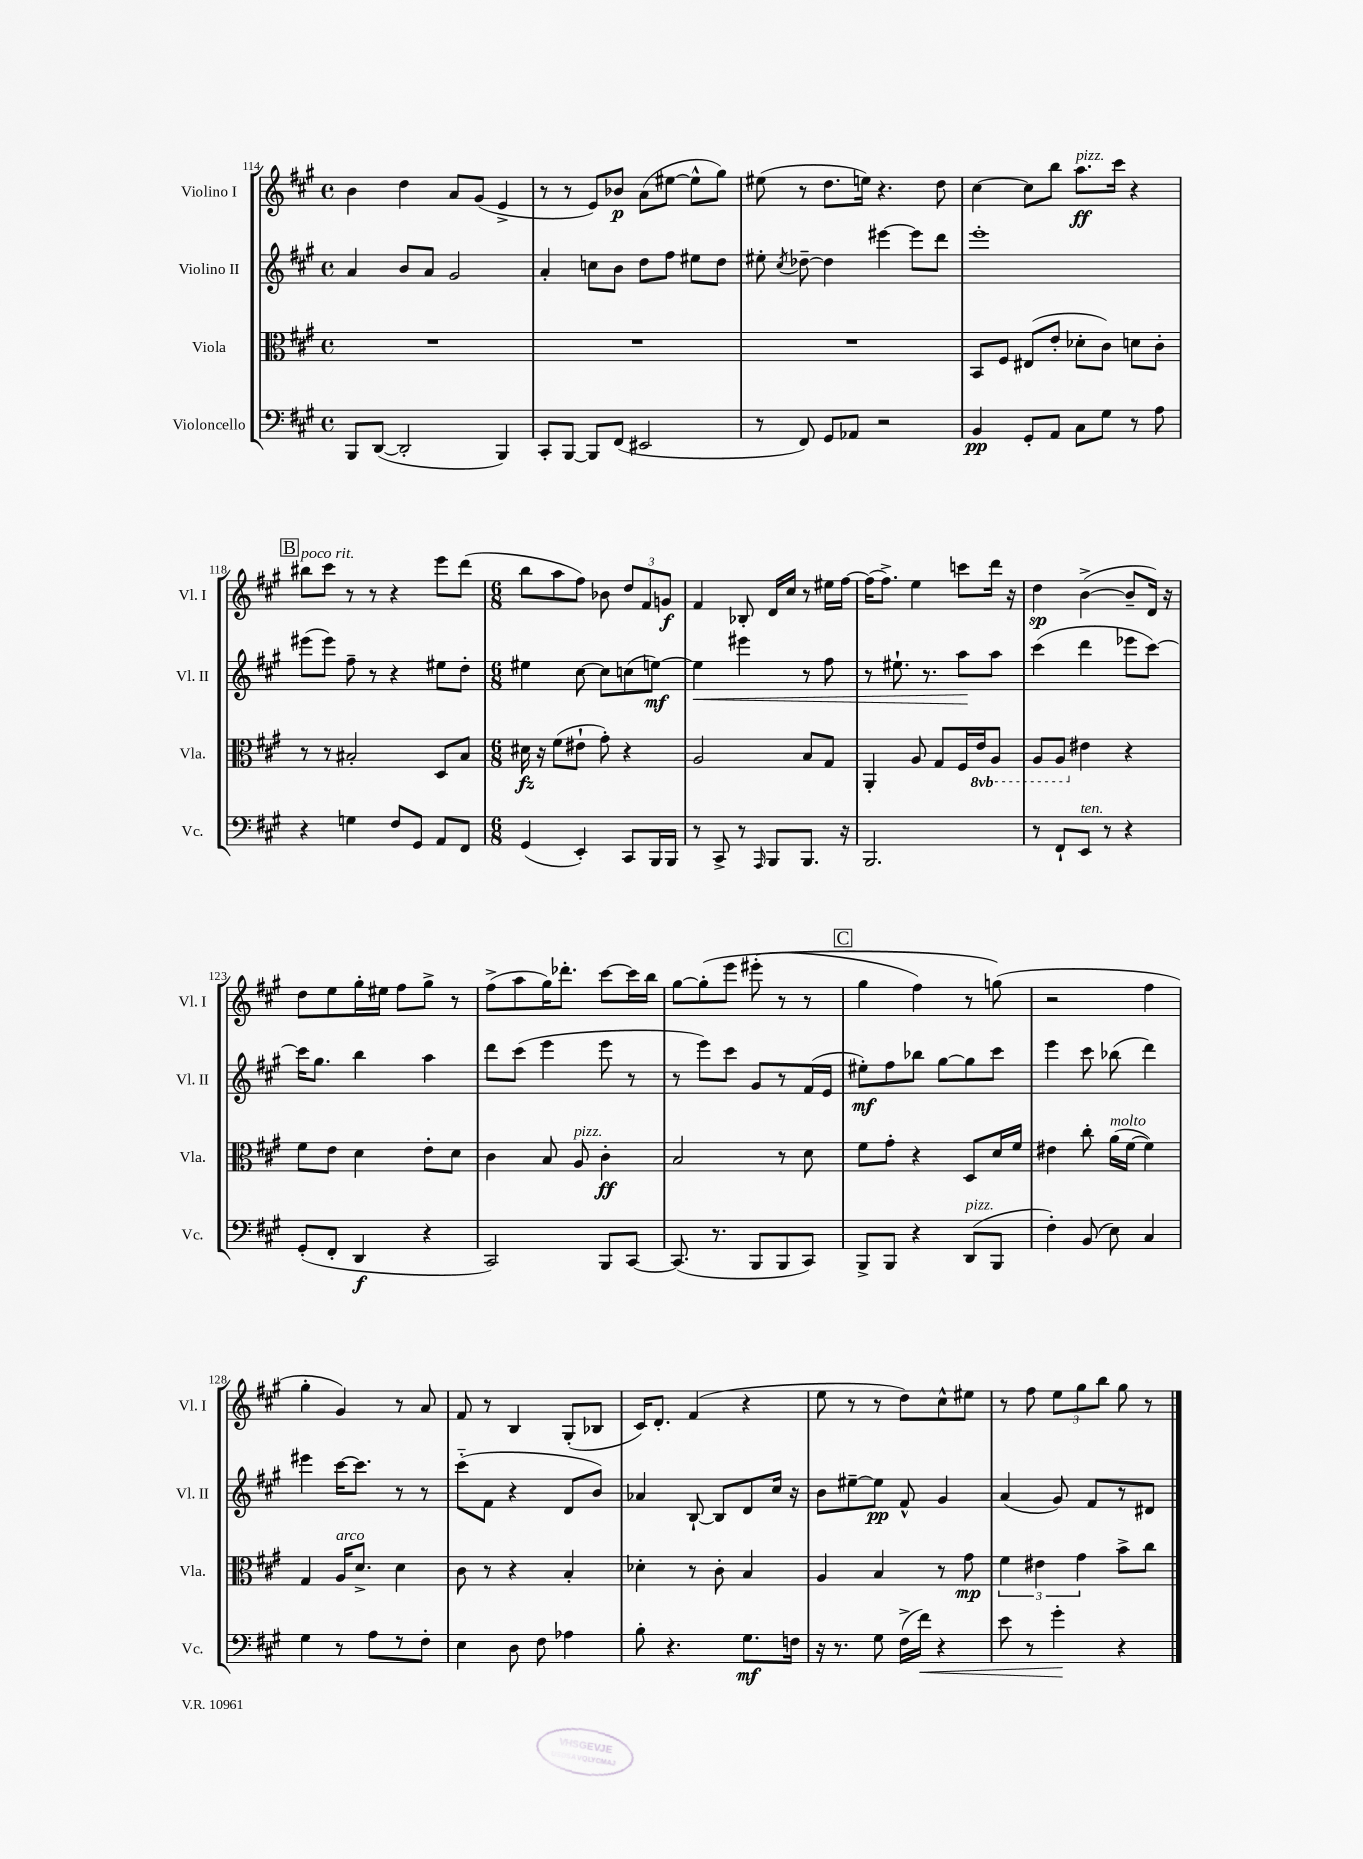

**kern	**kern	**kern	**kern
*staff4	*staff3	*staff2	*staff1
*clefF4	*clefC3	*clefG2	*clefG2
*k[f#c#g#]	*k[f#c#g#]	*k[f#c#g#]	*k[f#c#g#]
*M4/4	*M4/4	*M4/4	*M4/4
*met(c)	*met(c)	*met(c)	*met(c)
8BBB	1r	4a	4b
([8DD	.	.	.
2DD']	.	8b	4dd
.	.	8a	.
.	.	2g#	8a
.	.	.	(8g#
4BBB)	.	.	4e^
=	=	=	=
8CC#'	1r	4a'	8r
[8BBB	.	.	8r
8BBB]	.	8cc	8e)
(8FF#	.	8b	8b-
2EE#	.	8dd	(8a
.	.	8ff#	[8ee#
.	.	8ee#	8ee#^^]
.	.	8dd	8gg#)
=	=	=	=
8r	1r	8ee#'	(8ee#
.	.	8qcc#	.
8FF#)	.	[8dd-~	8r
8GG#	.	4dd-]	8.dd
8AA-	.	.	.
.	.	.	16ee)
2r	.	[4eee#	4.r
.	.	8eee#]	.
.	.	8ddd	8dd
=	=	=	=
4BB	8BB	1eee'	[4cc#
.	8F#	.	.
8GG#'	(8E#	.	8cc#]
8AA	8e'	.	8bb
8C#	8d-'	.	8.aa
8G#	8c#)	.	.
.	.	.	16ccc#
8r	8d	.	4r
8A	8c#'	.	.
=	=	=	=
4r	8r	(8eee#	8bb#
.	8r	8eee#)	8ccc#
4G	2B#'	8ff#~	8r
.	.	8r	8r
8F#	.	4r	4r
8GG#	.	.	.
8AA	8D	8ee#	8eee
8FF#	8B#	8dd'	(8ddd
=	=	=	=
*M6/8	*M6/8	*M6/8	*M6/8
(4GG#	16d#	4ee#	8bb
.	16r	.	.
.	(8f#	.	8aa
4EE')	8e#`	[8cc#	8ff#)
.	8g#')	8cc#]	8b-
8CC#	4r	(8cc	12dd
.	.	.	12f#
16BBB	.	[8ee)	.
.	.	.	12g
16BBB	.	.	.
=	=	=	=
8r	2A	4ee]	4f#
8CC#^	.	.	.
8r	.	4eee#	8B-'
16qqAAA	.	.	.
8BBB	.	.	16d
.	.	.	16cc#
8.BBB	8B	8r	8r
.	8G#	8ff#	16ee#
16r	.	.	[16ff#
=	=	=	=
2.BBB	4AA'	8r	(16ff#]
.	.	.	8.ff#^)
.	.	8.ee#`	.
.	8A	.	4ee
.	.	8.r	.
.	8G#	.	.
.	16F#	8aa	8ccc
.	16E	.	.
.	8AA	8aa	16ddd
.	.	.	16r
=	=	=	=
8r	8AA	(4ccc#	4dd
8FF#`	8AA	.	.
8EE	4e#	4ddd	([4b^
8r	.	.	.
4r	4r	8eee-	8b~]
.	.	[8ccc#)	16d)
.	.	.	16r
=	=	=	=
(8GG#'	8f#	16ccc#]	8dd
.	.	8.gg#	.
8FF#'	8e	.	8ee
4DD	4d	4bb	16gg#'
.	.	.	16ee#
.	.	.	8ff#
4r	8e'	4aa	8gg#^
.	8d	.	8r
=	=	=	=
2CC#)	4c#	8ddd	(8ff#^
.	.	(8ccc#	8aa
.	8B	4eee	16gg#)
.	.	.	8.ddd-'
.	8A	.	.
8BBB	4c#'	8eee	[8ccc#
[8CC#	.	8r	16ccc#]
.	.	.	16bb
=	=	=	=
(8.CC#]	2B	8r	[8gg#
.	.	8eee)	&(8gg#']
8.r	.	.	.
.	.	8ccc#	8eee
8BBB	.	8g#	(8eee#'
8BBB	8r	8r	8r
8CC#)	8d	(16f#	8r
.	.	16e	.
=	=	=	=
8BBB^	8f#	8ee#')	4gg#
8BBB	8g#'	8ff#	.
4r	4r	8bb-	4ff#)
.	.	[8gg#	.
(8DD	8D	8gg#]	8r
8BBB	16d	8ccc#	(8gg&)
.	16f#	.	.
=	=	=	=
4F#')	4e#	4eee	2r
(8BB	8cc#'	8ccc#	.
8E)	(16a	(8bb-	.
.	[16f#	.	.
4C#	4f#])	4ddd)	4ff#
=	=	=	=
4G#	4G#	4eee#	4gg#'
8r	16A	[16ccc#	4g#)
.	8.d^	8.ccc#]	.
8A	.	.	.
8r	4d	8r	8r
8F#'	.	8r	8a
=	=	=	=
4E	8c#	(8ccc#'~	8f#
.	8r	8f#	8r
8D	4r	4r	4B
8F#	.	.	.
4A-	4B'	8d	(8G#'
.	.	8b)	8B-
=	=	=	=
8B'	4d-'	4a-	16c#)
.	.	.	8.d'
4.r	.	.	.
.	8r	[8B`	(4f#
.	8c#'	8B]	.
8.G#	4B	8d	4r
.	.	16cc#	.
16F	.	16r	.
=	=	=	=
16r	4A	8b	8ee
8.r	.	.	.
.	.	[8ee#~	8r
8G#	4B	8ee#]	8r
(16F#^	.	8f#^^	8dd)
16f#)	.	.	.
4r	8r	4g#	8cc#^^
.	8g#	.	8ee#
=	=	=	=
8e	6f#	(4a	8r
8r	.	.	8ff#
.	6e#	.	.
4g#'	.	8g#)	12ee
.	6g#	.	12gg#
.	.	8f#	.
.	.	.	12bb
4r	8b^	8r	8gg#
.	8cc#	8d#	8r
==	==	==	==
*-	*-	*-	*-
